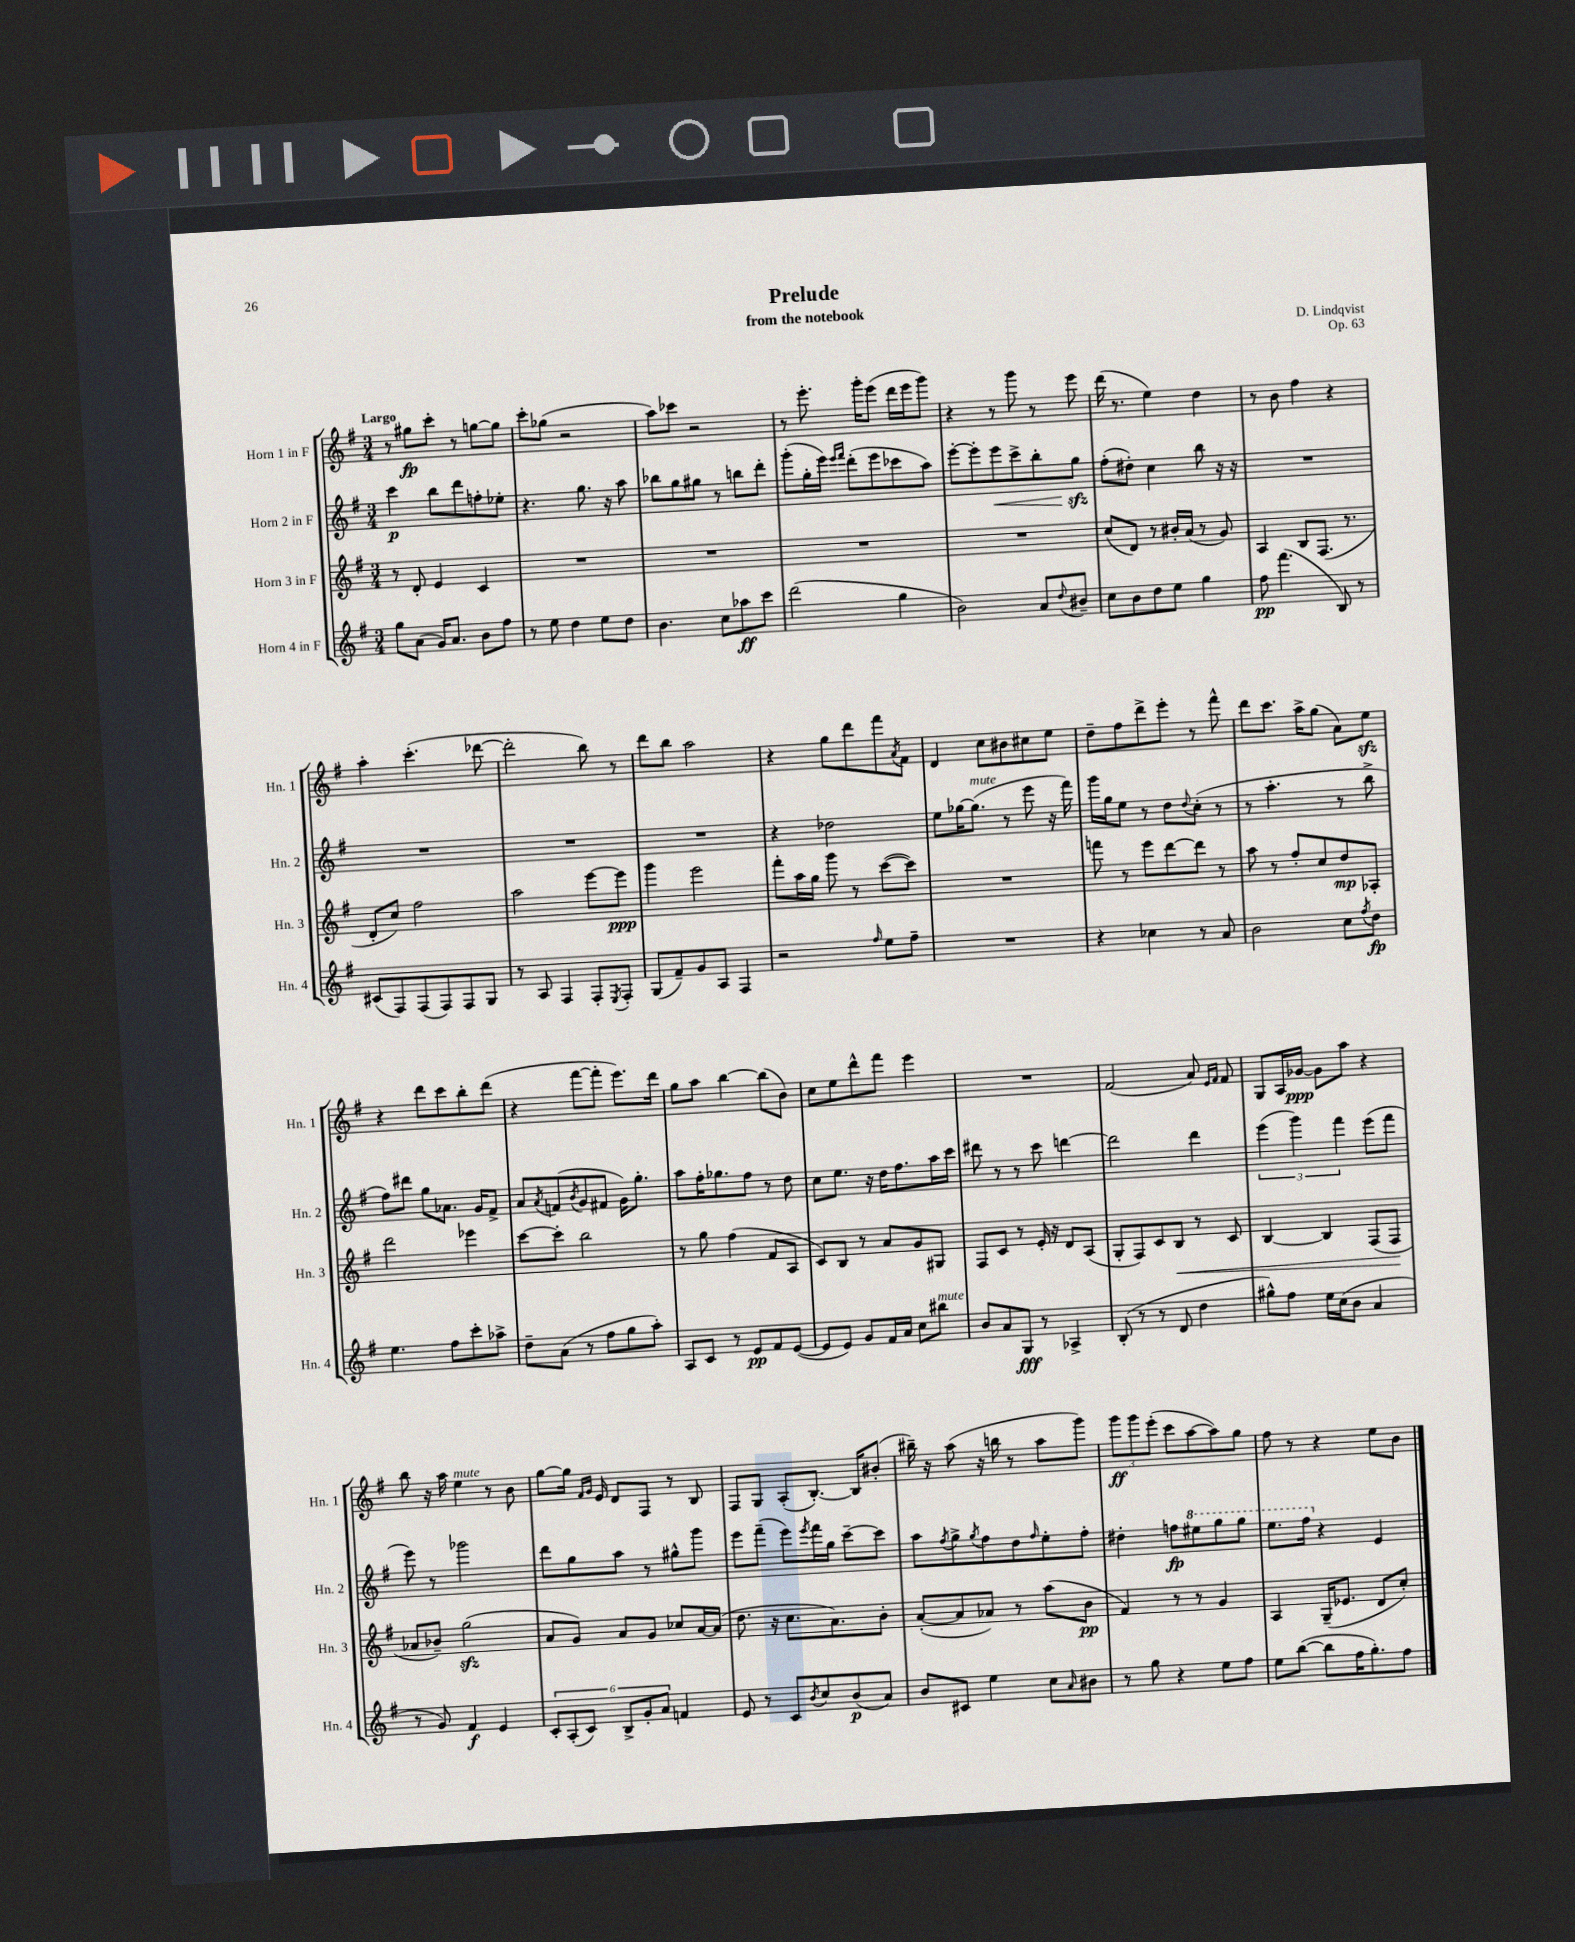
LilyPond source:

\header { title = "Prelude" composer = "D. Lindqvist" subtitle = "from the notebook" opus = "Op. 63" }
<<
\new StaffGroup <<
\new Staff = "s0" \with { instrumentName = "Horn 1 in F" shortInstrumentName = "Hn. 1" } {
    \clef treble \key g \major \numericTimeSignature \time 3/4 \tempo "Largo"
    r8 gis''8\fp c'''8-. r8 g''8~ g''8 |
    c'''8-. ges''8( r2 |
    a''8) ces'''8 r2 |
    r8 e'''8.-. g'''16-. e'''8( d'''16 e'''16 g'''8) |
    r4 r8 g'''8 r8 e'''8 |
    d'''16( r8. e''4) d''4 |
    r8 b'8 fis''4 r4 |
    a''4-. c'''4.-.( des'''8~ |
    des'''2-. b''8) r8 |
    d'''8 b''8 a''2 |
    r4 g''8 d'''8 fis'''8 \acciaccatura { a'8 } fis'8 |
    d'4 c''8 bis'8 cis''8 e''8 |
    d''8-- fis''8 d'''8-> e'''8-. r8 fis'''8-^ |
    d'''8 c'''8. a''16-> g''8( a'8) e''8\sfz |
    r4 d'''8 c'''8 b''8-. d'''8( |
    r4 fis'''8~ fis'''8-. e'''8.) d'''16 |
    g''8 a''8 b''4~ b''8( b'8) |
    c''8 e''8 d'''8-^ fis'''8 e'''4 |
    R2. |
    fis'2( a'8) \grace { e'16 fis'16 } fis'8 |
    g8 a16 ges'16~\ppp ges'8 a''8 r4 |
    b''8 r16 a''16 e''4^\markup { \italic "mute" } r8 b'8 |
    g''8~ g''16 \grace { fis'16 g'16 } e'16 d'8 fis8 r8 b8 |
    fis8 g8 a8-.( b8.~-.) b16 bis'8-.( |
    bis''16--) r16 a''8( r16 b''16 r8 a''8 g'''8) |
    \tuplet 3/2 { g'''8\ff g'''8 e'''8-.( } c'''8 a''8~ a''8) g''8 |
    fis''8 r8 r4 e''8 b'8 \bar "|." |
}
\new Staff = "s1" \with { instrumentName = "Horn 2 in F" shortInstrumentName = "Hn. 2" } {
    \clef treble \key g \major \numericTimeSignature \time 3/4
    c'''4\p b''8 d'''8 f''8-. ees''8-. |
    r4. g''8. r16 a''8 |
    bes''8 g''8 gis''8 r8 b''8 d'''8-. |
    g'''8-.( g''16-. e'''16) \grace { e'''16 fis'''16 } d'''8-.( e'''8 ces'''8 a''8) |
    e'''8~-. e'''8-. e'''8\< c'''8-> b''8-. g''8\sfz\! |
    fis''8-.( dis''8-.) c''4 b''8 r16 r16 |
    R2. |
    R2. |
    R2. |
    R2. |
    r4 des''2 |
    e''8 ges''16~ ges''8.^\markup { \italic "mute" }( r8 e'''8 r16 fis'''16) |
    g'''16 g''16 e''8 r8 d''8 \appoggiatura { d''8 } c''8-.( r8 |
    r8 a''4.-. r8 b''8-> |
    fis''8) dis'''8 g''8 aes'8. g'16 fis'8-> |
    a'8 \acciaccatura { a'8 } f'8( \acciaccatura { b'8 } g'8 fis'8 g'16) g''8.-. |
    a''8 fis''16-. ges''8. fis''8 r8 d''8 |
    c''8 e''8. r16 d''16 fis''8. a''16 c'''16 |
    dis'''8 r8 r8 c'''8 d'''4~ |
    d'''2 d'''4 |
    \tuplet 3/2 { e'''4( g'''4) fis'''4 } e'''8( fis'''8 |
    e'''8) r8 ges'''2 |
    d'''8 g''8 a''8 r8 gis''8-^ g'''8 |
    e'''8 fis'''8--( e'''8) \acciaccatura { e'''8 } fis'''16 g''16 c'''8~-- c'''8 |
    a''8 \acciaccatura { fis''8 } g''8-> \acciaccatura { g''8 } fis''8 d''8 \grace { fis''16 } e''8-. fis''8-. |
    dis''4-. f''8\fp \ottava #1 eis'''8 g'''8 g'''8 |
    e'''8. fis'''16 \ottava #0 r4 e'4 \bar "|." |
}
\new Staff = "s2" \with { instrumentName = "Horn 3 in F" shortInstrumentName = "Hn. 3" } {
    \clef treble \key g \major \numericTimeSignature \time 3/4
    r8 d'8-. e'4 c'4 |
    R2. |
    R2. |
    R2. |
    R2. |
    c''8( d'8) r8 bis'16-. a'16( r8 g'8) |
    a4 b8 fis8.( r8. |
    d'8-. c''8) fis''2 |
    a''2 e'''8~ e'''8\ppp |
    g'''4 e'''2 |
    fis'''8-. a''16 g''16 g'''8 r8 c'''8~( c'''8) |
    R2. |
    f'''8 r8 e'''8 d'''8~ d'''8 r8 |
    a''8 r8 fis''8-. c''8 d''8\mp aes8-. |
    d'''2 ees'''4 |
    c'''8~ c'''8-. b''2 |
    r8 g''8 fis''4( fis'8 a8 |
    c'8) b8 r8 a'8 g'8 gis8 |
    fis8 c'8 r8 e'16-. r16 d'8 a8( |
    g8-. fis8) c'8 b8\< r8 c'8 |
    b4~ b4 fis8( fis8\! |
    aes'8 bes'8--) g''2\sfz( |
    a'8 g'8) a'8 g'8 ces''8 a'16~ a'16( |
    d''8. r16 c''8. a'8.) b'8-. |
    a'8~-.( a'8 aes'8) r8 a''8( b'8\pp |
    fis'4) r8 r8 g'4 |
    a4 g16--( ees'8. d'8 c''8-.) \bar "|." |
}
\new Staff = "s3" \with { instrumentName = "Horn 4 in F" shortInstrumentName = "Hn. 4" } {
    \clef treble \key g \major \numericTimeSignature \time 3/4
    g''8 a'8( g'16) a'8. b'8 fis''8 |
    r8 e''8 d''4 e''8 d''8 |
    b'4. c''8 aes''8\ff c'''8 |
    d'''2( g''4 |
    b'2) a'8 \appoggiatura { d''8 } bis'8-- |
    c''8 b'8 d''8 e''8 g''4 |
    fis''8\pp fis'''4.( b8) r8 |
    cis'8( fis8) fis8( fis8) fis8 g8 |
    r8 a8 fis4 fis8-. \acciaccatura { e8 } fis8-. |
    g8( fis'8--) g'8 a8 fis4 |
    r2 \grace { fis''16 } e''8 fis''8-- |
    R2. |
    r4 ces''4 r8 a'8 |
    b'2 c''8 \acciaccatura { fis''8 } d''8\fp |
    e''4. fis''8 c'''8-. aes''8-> |
    d''8-- a'8( r8 fis''8 g''8 a''8-.) |
    a8 c'8 r8 e'8\pp fis'8 e'8~( |
    e'8 e'8) g'8 fis'16 a'16 c''8 bis''8^\markup { \italic "mute" } |
    b'8 a'8 g8\fff r8 aes4-> |
    b8-.( r8 r8 d'8 d''4 |
    gis''8-^) fis''8 e''16 c''16( b'8 a'4 |
    r8 g'8) fis'4\f e'4 |
    \tuplet 6/4 { c'8-. a8-.( c'8) b8-> g'8-. a'8 } f'4 |
    e'8 r8 c'8 \acciaccatura { b'8 } c''8 b'8\p( a'8) |
    b'8 cis'8 e''4 c''8 \grace { a'16 } bis'8 |
    r8 g''8 r4 e''8 fis''8 |
    e''8 b''8~( b''8 fis''16 g''8.-.) fis''8 \bar "|." |
}
>>
>>
\layout { \context { \Score \remove "Bar_number_engraver" } }
